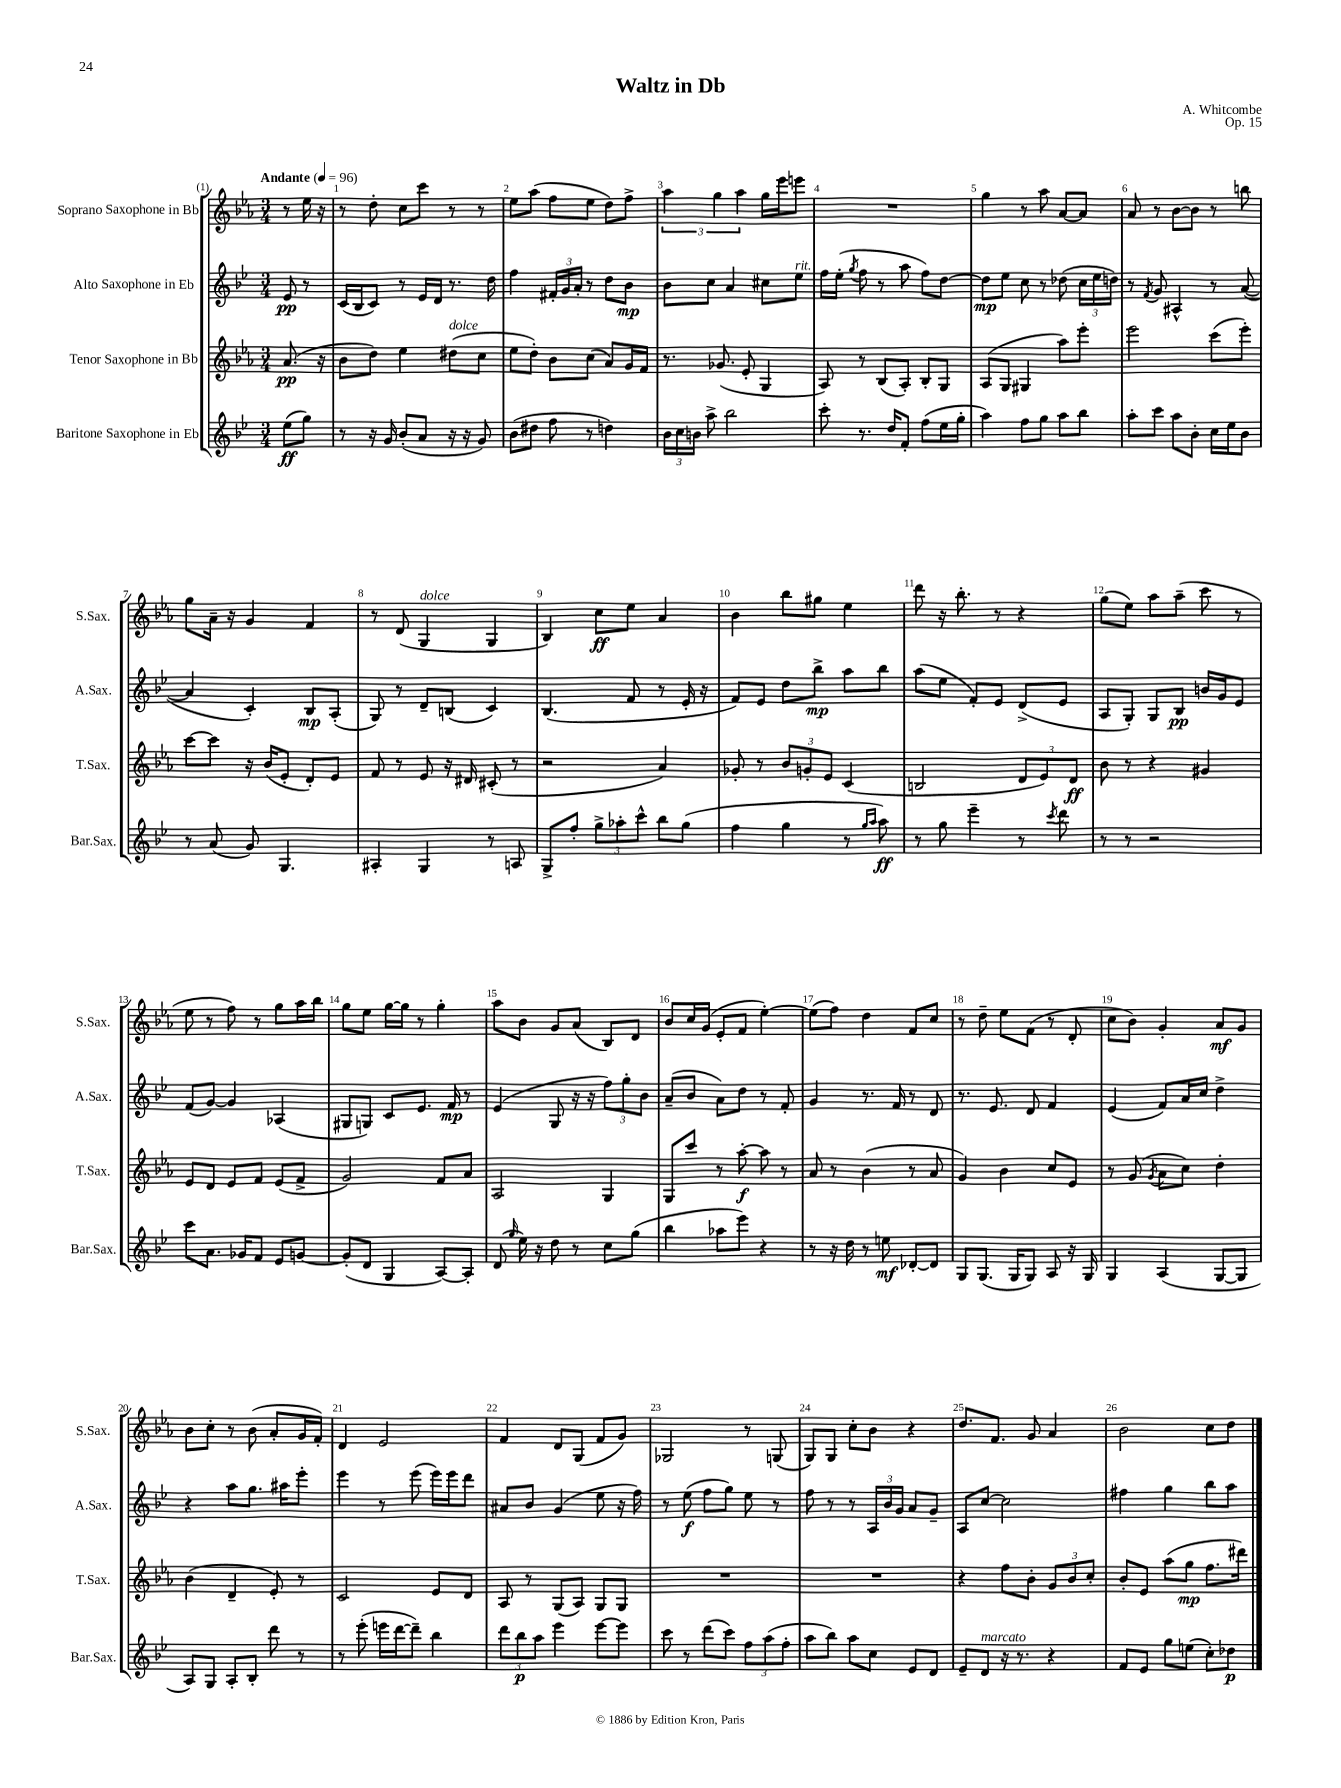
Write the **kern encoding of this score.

**kern	**dynam	**kern	**dynam	**kern	**dynam	**kern	**dynam
*part4	*part4	*part3	*part3	*part2	*part2	*part1	*part1
*staff4	*staff4	*staff3	*staff3	*staff2	*staff2	*staff1	*staff1
*I"Baritone Saxophone in Eb	*	*I"Tenor Saxophone in Bb	*	*I"Alto Saxophone in Eb	*	*I"Soprano Saxophone in Bb	*
*I'Bar.Sax.	*	*I'T.Sax.	*	*I'A.Sax.	*	*I'S.Sax.	*
*clefG2	*	*clefG2	*	*clefG2	*	*clefG2	*
*k[b-e-]	*	*k[b-e-a-]	*	*k[b-e-]	*	*k[b-e-a-]	*
*M3/4	*	*M3/4	*	*M3/4	*	*M3/4	*
*MM96	*	*MM96	*	*MM96	*	*MM96	*
=	=	=	=	=	=	=	=
!	!	!	!	!	!	!LO:TX:a:B:t=Andante	!
(8ee-\L	ff	(8.a-/	pp	8e-/	pp	8r	.
8gg\J)	.	.	.	8r	.	16ee-\	.
.	.	16r	.	.	.	16r	.
=1	=1	=1	=1	=1	=1	=1	=1
8r	.	8b-\L	.	(16c/LL	.	8r	.
.	.	.	.	16B-/J	.	.	.
16r	.	8dd\J)	.	8c/J)	.	8dd'\	.
16g/	.	.	.	.	.	.	.
(8b-'/L	.	4ee-\	.	8r	.	8cc\L	.
8a/J	.	.	.	16e-/LL	.	8ccc\J	.
.	.	.	.	16d/JJ	.	.	.
!	!	!LO:TX:a:i:t=dolce	!	!	!	!	!
16r	.	(8dd#X\L	.	8.r	.	8r	.
16r	.	.	.	.	.	.	.
8g/)	.	8cc\J	.	.	.	8r	.
.	.	.	.	16dd\	.	.	.
=2	=2	=2	=2	=2	=2	=2	=2
(8b-\L	.	8ee-\L	.	4ff\	.	8ee-\L	.
8dd#X\J	.	8dd'\J)	.	.	.	(8aa-\J	.
8ff\	.	8b-\L	.	24f#X'/LL	.	8ff\L	.
.	.	.	.	24g/	.	.	.
.	.	.	.	24a'/JJ	.	.	.
8r	.	(8cc\J	.	8r	.	8ee-\J	.
4ddn\)	.	8a-/L)	.	8dd\L	.	8dd\L)	.
.	.	16g/L	.	8b-\J	mp	8ff^\J	.
.	.	16f/JJ	.	.	.	.	.
=3	=3	=3	=3	=3	=3	=3	=3
24b-\LL	.	8.r	.	8b-\L	.	6aa-\	.
24cc\	.	.	.	.	.	.	.
24bn\JJ	.	.	.	.	.	.	.
8aa^\	.	.	.	8cc\J	.	.	.
.	.	.	.	.	.	6gg\	.
.	.	(8.g-X/	.	.	.	.	.
2bb-\	.	.	.	4a/	.	.	.
.	.	.	.	.	.	6aa-\	.
.	.	8e-'/	.	.	.	.	.
.	.	4G/	.	8cc#X\L	.	16gg\LL	.
.	.	.	.	.	.	16eee-\J	.
!	!	!	!	!LO:TX:a:i:t=rit.	!	!	!
.	.	.	.	8ee-\J	.	8eeen\J	.
=4	=4	=4	=4	=4	=4	=4	=4
8ccc'\	.	8A-/)	.	16ff\LL	.	2.r	.
.	.	.	.	(16ee-'\JJ	.	.	.
.	.	.	.	8qgg/	.	.	.
8.r	.	8r	.	8ff\	.	.	.
.	.	(8B-/L	.	8r	.	.	.
16dd/KL	.	.	.	.	.	.	.
8f'/J	.	8A-'/J)	.	8aa\	.	.	.
(8ff\L	.	8B-'/L	.	8ff\L)	.	.	.
16ee-\L	.	8G/J	.	[8dd\J	.	.	.
16gg'\JJ	.	.	.	.	.	.	.
=5	=5	=5	=5	=5	=5	=5	=5
4aa\)	.	(8A-/L	.	8dd\L]	mp	4gg\	.
.	.	8G/J	.	8ee-\J	.	.	.
8ff\L	.	4G#X/	.	8cc\	.	8r	.
8gg\J	.	.	.	8r	.	8aa-\	.
8aa\L	.	8aa-\L)	.	(8dd-X\	.	[8a-/L	.
8bb-\J	.	8eee-'\J	.	24cc\LL	.	8a-/J]	.
.	.	.	.	24ee-\	.	.	.
.	.	.	.	24ddn\JJ)	.	.	.
=6	=6	=6	=6	=6	=6	=6	=6
8aa'\L	.	2eee-\	.	8r	.	8a-/	.
.	.	.	.	8qf/	.	.	.
8ccc\J	.	.	.	8g/	.	8r	.
8aa\L	.	.	.	4A#X^^/	.	[8b-\L	.
8b-'\J	.	.	.	.	.	8b-\J]	.
16cc\LL	.	(8ccc\L	.	8r	.	8r	.
16ee-\J	.	.	.	.	.	.	.
8b-\J	.	8eee-'\J)	.	([8a/	.	8bbn\	.
!!LO:LB:g=z
=7	=7	=7	=7	=7	=7	=7	=7
8r	.	[8ccc\L	.	4a/]	.	8gg\L	.
(8a/	.	8ccc\J]	.	.	.	16a-~\Jk	.
.	.	.	.	.	.	16r	.
8g/)	.	16r	.	4c'/)	.	4g/	.
.	.	(16b-/KL	.	.	.	.	.
4.G/	.	8e-'/J	.	.	.	.	.
.	.	8d'/L)	.	8B-/L	mp	4f/	.
.	.	8e-/J	.	(8A'/J	.	.	.
=8	=8	=8	=8	=8	=8	=8	=8
4A#X'/	.	8f/	.	8G/)	.	8r	.
.	.	8r	.	8r	.	(8d/	.
!	!	!	!	!	!	!LO:TX:a:i:t=dolce	!
4G/	.	8e-/	.	8d~/L	.	4G/	.
.	.	16r	.	(8Bn/J	.	.	.
.	.	16d#X/	.	.	.	.	.
8r	.	(8c#X'/	.	4c/)	.	4G/	.
8An/	.	8r	.	.	.	.	.
=9	=9	=9	=9	=9	=9	=9	=9
8G^/L	.	2r	.	(4.B-/	.	4B-/)	.
8ff'/J	.	.	.	.	.	.	.
12gg^\L	.	.	.	.	.	8cc\L	ff
12aa-X'\	.	.	.	.	.	.	.
.	.	.	.	8f/	.	8ee-\J	.
12ccc^^\J	.	.	.	.	.	.	.
8bb-\L	.	4a-/)	.	8r	.	4a-/	.
(8gg\J	.	.	.	16e-'/	.	.	.
.	.	.	.	16r	.	.	.
=10	=10	=10	=10	=10	=10	=10	=10
4ff\	.	8g-X'/	.	8f/L)	.	4b-\	.
.	.	8r	.	8e-/J	.	.	.
4gg\	.	12b-/L	.	8dd\L	.	8bb-\L	.
.	.	12gn'/	.	.	.	.	.
.	.	.	.	8bb-^\J	mp	8gg#X\J	.
.	.	12e-/J	.	.	.	.	.
8r	.	(4c/	.	8aa\L	.	4ee-\	.
16qqgg/LL	.	.	.	.	.	.	.
16qqaa/JJ	.	.	.	.	.	.	.
8aa\)	ff	.	.	8bb-\J	.	.	.
=11	=11	=11	=11	=11	=11	=11	=11
8r	.	2Bn/	.	(8aa\L	.	8ddd\	.
8gg\	.	.	.	8ee-\J	.	16r	.
.	.	.	.	.	.	8.bb-'\	.
4eee-~\	.	.	.	8f'/L)	.	.	.
.	.	.	.	8e-/J	.	8r	.
8r	.	12d/L	.	(8d^/L	.	4r	.
.	.	12e-/)	.	.	.	.	.
8qccc/	.	.	.	.	.	.	.
8ddd\	.	.	.	8e-/J	.	.	.
.	.	12d/J	ff	.	.	.	.
=12	=12	=12	=12	=12	=12	=12	=12
8r	.	8b-\	.	8A/L	.	(8gg\L	.
8r	.	8r	.	8G'/J)	.	8ee-\J)	.
2r	.	4r	.	8G/L	.	8aa-\L	.
.	.	.	.	8B-/J	pp	(8aa-~\J	.
.	.	4g#X/	.	16bn/LL	.	8ccc\	.
.	.	.	.	16g/J	.	.	.
.	.	.	.	8e-/J	.	8r	.
!!LO:LB:g=z
=13	=13	=13	=13	=13	=13	=13	=13
8ccc\L	.	8e-/L	.	(8f/L	.	8ee-\	.
8.a\J	.	8d/J	.	[8g/J)	.	8r	.
.	.	8e-/L	.	4g/]	.	8ff\)	.
16g-X/KL	.	.	.	.	.	.	.
8f/J	.	8f/J	.	.	.	8r	.
8e-/L	.	(8e-/L	.	(4A-X/	.	8gg\L	.
[8gn/J	.	8f^/J	.	.	.	16aa-\L	.
.	.	.	.	.	.	16bb-\JJ	.
=14	=14	=14	=14	=14	=14	=14	=14
(8g'/L]	.	2g/)	.	8G#X/L	.	8gg\L	.
8d/J	.	.	.	8Gn/J)	.	8ee-\J	.
4G/	.	.	.	8c/L	.	[16gg\LL	.
.	.	.	.	.	.	16gg\JJ]	.
.	.	.	.	8.e-/J	.	8r	.
[8A/L)	.	8f/L	.	.	.	4gg'\	.
.	.	.	.	16f/	mp	.	.
8A'/J]	.	8a-/J	.	8r	.	.	.
=15	=15	=15	=15	=15	=15	=15	=15
(8d/	.	2A-/	.	(4e-/	.	8aa-\L	.
16qqgg/	.	.	.	.	.	.	.
16ee-\)	.	.	.	.	.	8b-\J	.
16r	.	.	.	.	.	.	.
8dd\	.	.	.	8G/	.	8g/L	.
8r	.	.	.	16r	.	(8a-/J	.
.	.	.	.	16r	.	.	.
8cc\L	.	4G/	.	12ff\L)	.	8B-/L)	.
.	.	.	.	12gg'\	.	.	.
(8gg\J	.	.	.	.	.	8d/J	.
.	.	.	.	12b-\J	.	.	.
=16	=16	=16	=16	=16	=16	=16	=16
4bb-\	.	8G/L	.	(8a~/L	.	8b-/L	.
.	.	8ccc/J	.	8b-/J	.	16cc/L	.
.	.	.	.	.	.	(16g/JJ	.
8aa-X\L	.	8r	.	8a\L)	.	8e-'/L	.
8eee-\J)	.	[8aa-'\	f	8dd\J	.	8f/J	.
4r	.	8aa-\]	.	8r	.	[4ee-'\)	.
.	.	8r	.	8f'/	.	.	.
=17	=17	=17	=17	=17	=17	=17	=17
8r	.	8a-/	.	4g/	.	(8ee-\L]	.
16r	.	8r	.	.	.	8ff\J)	.
16dd\	.	.	.	.	.	.	.
8r	.	(4b-\	.	8.r	.	4dd\	.
8een\	mf	.	.	.	.	.	.
.	.	.	.	16f/	.	.	.
[8d-X'/L	.	8r	.	8r	.	8f/L	.
8d-/J]	.	8a-/	.	8d/	.	8cc/J	.
=18	=18	=18	=18	=18	=18	=18	=18
8G/L	.	4g/)	.	8.r	.	8r	.
(8.G/J	.	.	.	.	.	8dd~\	.
.	.	.	.	8.e-/	.	.	.
.	.	4b-\	.	.	.	8ee-\L	.
16G/KL	.	.	.	.	.	.	.
8G/J)	.	.	.	8d/	.	(8f\J	.
8A/	.	8cc/L	.	4f/	.	8r	.
16r	.	8e-/J	.	.	.	8d'/	.
16G/	.	.	.	.	.	.	.
=19	=19	=19	=19	=19	=19	=19	=19
4G/	.	8r	.	(4e-/	.	8cc\L	.
.	.	(8g/	.	.	.	8b-\J)	.
.	.	8qg/	.	.	.	.	.
(4A/	.	8a-\L	.	8f/L)	.	4g'/	.
.	.	8cc\J)	.	16a/L	.	.	.
.	.	.	.	16cc/JJ	.	.	.
[8G/L	.	4dd'\	.	4dd^\	.	8a-/L	mf
8G/J]	.	.	.	.	.	8g/J	.
!!LO:LB:g=z
=20	=20	=20	=20	=20	=20	=20	=20
8A/L)	.	(4b-\	.	4r	.	8b-\L	.
8G/J	.	.	.	.	.	8cc'\J	.
8A'/L	.	4d~/	.	8aa\L	.	8r	.
8B-'/J	.	.	.	8.gg\J	.	(8b-\	.
8ddd\	.	8e-'/)	.	.	.	8a-'/L	.
.	.	.	.	16aa#X\KL	.	.	.
8r	.	8r	.	8eee-'\J	.	16g/L	.
.	.	.	.	.	.	16f'/JJ)	.
=21	=21	=21	=21	=21	=21	=21	=21
8r	.	2c/	.	4eee-\	.	4d/	.
(8eee-'\	.	.	.	.	.	.	.
16eeen\LL	.	.	.	8r	.	2e-/	.
[16ddd\J	.	.	.	.	.	.	.
8ddd~\J])	.	.	.	(8eee-\	.	.	.
4bb-\	.	8e-/L	.	16eee-\LL)	.	.	.
.	.	.	.	16eee-\J	.	.	.
.	.	8d/J	.	8ddd\J	.	.	.
=22	=22	=22	=22	=22	=22	=22	=22
12ddd\L	.	8A-/	.	8a#X/L	.	4f/	.
12bb-\	p	.	.	.	.	.	.
.	.	8r	.	8b-/J	.	.	.
12aa\J	.	.	.	.	.	.	.
4eee-\	.	(8G/L	.	(4g/	.	8d/L	.
.	.	8A-/J)	.	.	.	(8G/J	.
[8eee-\L	.	8G/L	.	8ee-\	.	8f/L	.
8eee-\J]	.	8G/J	.	16r	.	8g/J)	.
.	.	.	.	16ff\)	.	.	.
=23	=23	=23	=23	=23	=23	=23	=23
8ccc\	.	2.r	.	8r	.	2G-X/	.
8r	.	.	.	(8ee-\	f	.	.
(8ddd\L	.	.	.	8ff\L	.	.	.
8ccc\J)	.	.	.	8gg\J)	.	.	.
12ff\L	.	.	.	8ee-\	.	8r	.
(12aa\	.	.	.	.	.	.	.
.	.	.	.	8r	.	(8Gn/	.
12ff'\J	.	.	.	.	.	.	.
=24	=24	=24	=24	=24	=24	=24	=24
8aa\L	.	2.r	.	8ff\	.	8G/L)	.
8bb-\J)	.	.	.	8r	.	8G/J	.
8aa\L	.	.	.	8r	.	8cc'\L	.
8cc\J	.	.	.	24A/LL	.	8b-\J	.
.	.	.	.	24b-/	.	.	.
.	.	.	.	24g/JJ	.	.	.
8e-/L	.	.	.	8a/L	.	4r	.
8d/J	.	.	.	8g~/J	.	.	.
=25	=25	=25	=25	=25	=25	=25	=25
8e-~/L	.	4r	.	8A/L	.	8.dd/L	.
!LO:TX:a:i:t=marcato	!	!	!	!	!	!	!
8d/J	.	.	.	[8cc/J	.	.	.
.	.	.	.	.	.	8.f/J	.
16r	.	8ff\L	.	2cc\]	.	.	.
8.r	.	.	.	.	.	.	.
.	.	8b-'\J	.	.	.	8g/	.
4r	.	12g/L	.	.	.	4a-/	.
.	.	12b-/	.	.	.	.	.
.	.	12cc'/J	.	.	.	.	.
=26	=26	=26	=26	=26	=26	=26	=26
8f/L	.	8b-'/L	.	4ff#X\	.	2b-\	.
8e-/J	.	8e-/J	.	.	.	.	.
8gg\L	.	(8aa-\L	.	4gg\	.	.	.
(8een\J	.	8gg\J	mp	.	.	.	.
8cc'\L)	.	8.ff\L	.	8bb-\L	.	8cc\L	.
8dd-X\J	p	.	.	8aa\J	.	8dd\J	.
.	.	16ddd#X\Jk)	.	.	.	.	.
==	==	==	==	==	==	==	==
*-	*-	*-	*-	*-	*-	*-	*-
